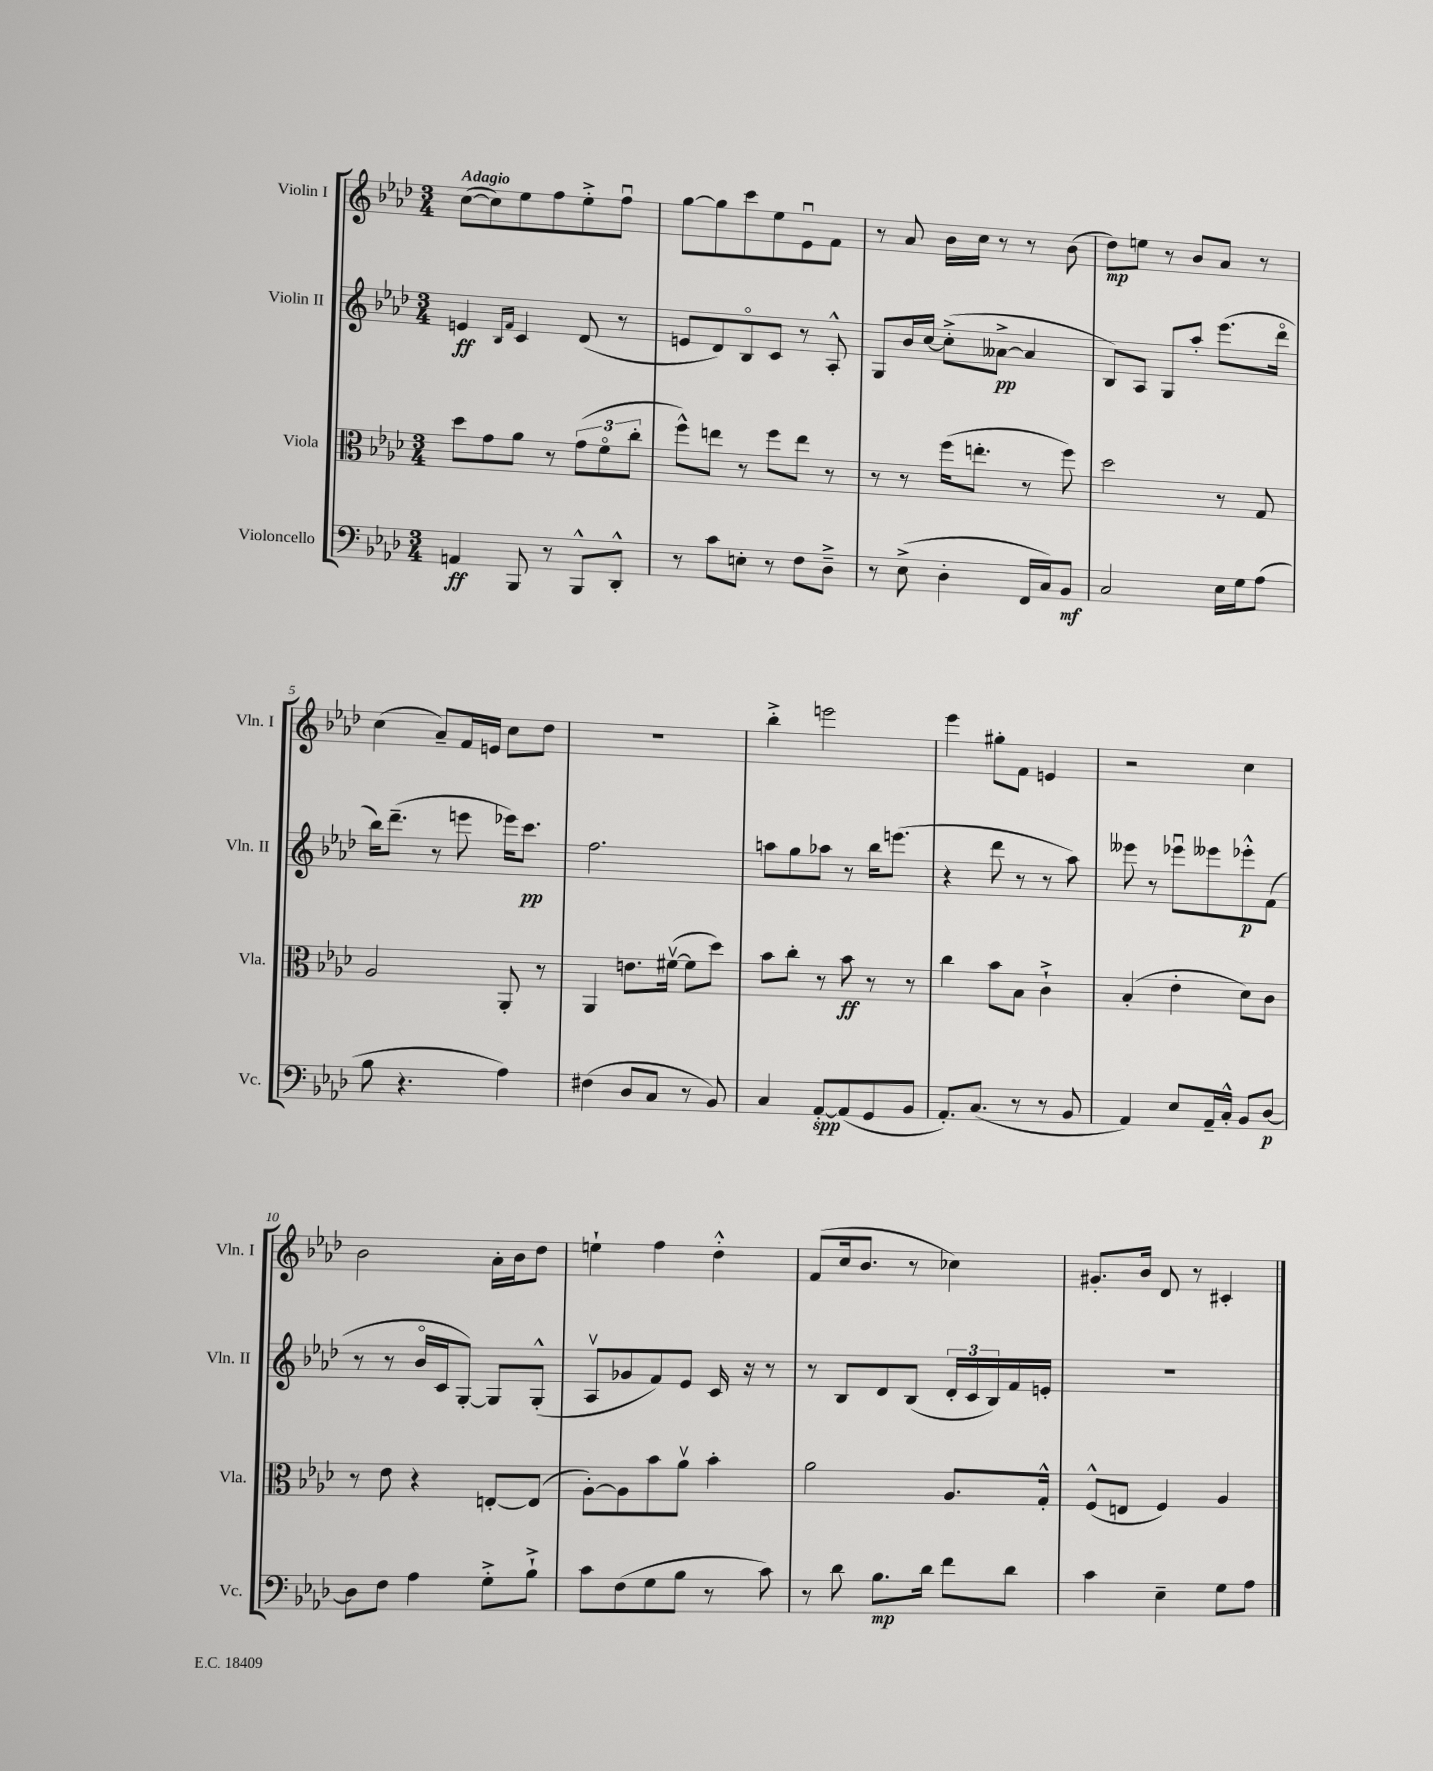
<<
\new StaffGroup <<
\new Staff = "s0" \with { instrumentName = "Violin I" shortInstrumentName = "Vln. I" } {
    \clef treble \key aes \major \numericTimeSignature \time 3/4 \tempo "Adagio"
    c''8~( c''8) ees''8 f''8 ees''8-.-> f''8\downbow |
    g''8~ g''8 c'''8 ees''8 ees'8\downbow f'8 |
    r8 aes'8 bes'16 c''16 r8 r8 bes'8( |
    des''8\mp) e''8 r8 bes'8 aes'8 r8 |
    c''4( aes'8--) f'16 e'16 c''8 des''8 |
    R2. |
    bes''4-.-> e'''2 |
    ees'''4 gis''8-. f'8 e'4 |
    r2 c''4 |
    bes'2 aes'16-. bes'16 des''8 |
    e''4-! f''4 des''4-.-^ |
    f'8( c''16 bes'8. r8 ces''4) |
    gis'8.-. bes'16 des'8 r8 cis'4-. \bar "|." |
}
\new Staff = "s1" \with { instrumentName = "Violin II" shortInstrumentName = "Vln. II" } {
    \clef treble \key aes \major \numericTimeSignature \time 3/4
    e'4\ff \grace { bes16 f'16 } c'4 des'8( r8 |
    e'8 des'8) bes8\flageolet c'8 r8 aes8-.-^ |
    g8 bes'16 c''16~ c''8-.->( aeses'8~->\pp aeses'4 |
    bes8) aes8 g8 aes''8-. ees'''8.( des'''16\flageolet |
    bes''16) des'''8.--( r8 e'''8 ees'''16) c'''8.\pp |
    f''2. |
    a''8 g''8 aes''8 r8 bes''16 e'''8.( |
    r4 des'''8 r8 r8 aes''8) |
    eeses'''8 r8 ees'''8\downbow eeses'''8 ees'''8-.-^\p f'8( |
    r8 r8 bes'16\flageolet c'16 g8~-.) g8 g8-.-^( |
    aes8\upbow ges'8 f'8) ees'8 c'16 r16 r8 |
    r8 bes8 des'8 bes8( \tuplet 3/2 { des'16-. c'16 bes16) } f'16 e'16-. |
    R2. \bar "|." |
}
\new Staff = "s2" \with { instrumentName = "Viola" shortInstrumentName = "Vla." } {
    \clef alto \key aes \major \numericTimeSignature \time 3/4
    des''8 g'8 aes'8 r8 \tuplet 3/2 { g'8( f'8\flageolet c''8-. } |
    f''8-^) e''8 r8 f''8 e''8 r8 |
    r8 r8 f''16( e''8.-. r8 f''8) |
    des''2 r8 g8 |
    aes2 aes,8-. r8 |
    aes,4 e'8. fis'16~\upbow( fis'8 des''8) |
    bes'8 c''8-. r8 bes'8\ff r8 r8 |
    c''4 bes'8 bes8 c'4-!-> |
    bes4-.( ees'4-. des'8) c'8 |
    r8 ees'8 r4 e8~-. e8( |
    aes8~-.) aes8 bes'8 aes'8\upbow bes'4-. |
    aes'2 aes8. g16-.-^ |
    f8-^( e8 f4) aes4 \bar "|." |
}
\new Staff = "s3" \with { instrumentName = "Violoncello" shortInstrumentName = "Vc." } {
    \clef bass \key aes \major \numericTimeSignature \time 3/4
    a,4\ff bes,,8 r8 bes,,8-^ des,8-.-^ |
    r8 c'8 e8-. r8 f8 des8---> |
    r8 ees8->( des4-. f,16 c16) bes,8\mf |
    c2 ees16 g16 aes8( |
    bes8 r4. aes4) |
    fis4( des8 c8 r8 bes,8) |
    c4 aes,8~-.\spp aes,8( g,8 bes,8 |
    aes,8.-.) c8.( r8 r8 bes,8 |
    aes,4) ees8 aes,16-- c16-.-^ bes,8 des8~\p |
    des8 f8 aes4 g8-.-> bes8-!-> |
    c'8 f8( g8 bes8 r8 c'8) |
    r8 des'8 bes8.\mp des'16 f'8 des'8 |
    c'4 ees4-- g8 aes8 \bar "|." |
}
>>
>>
